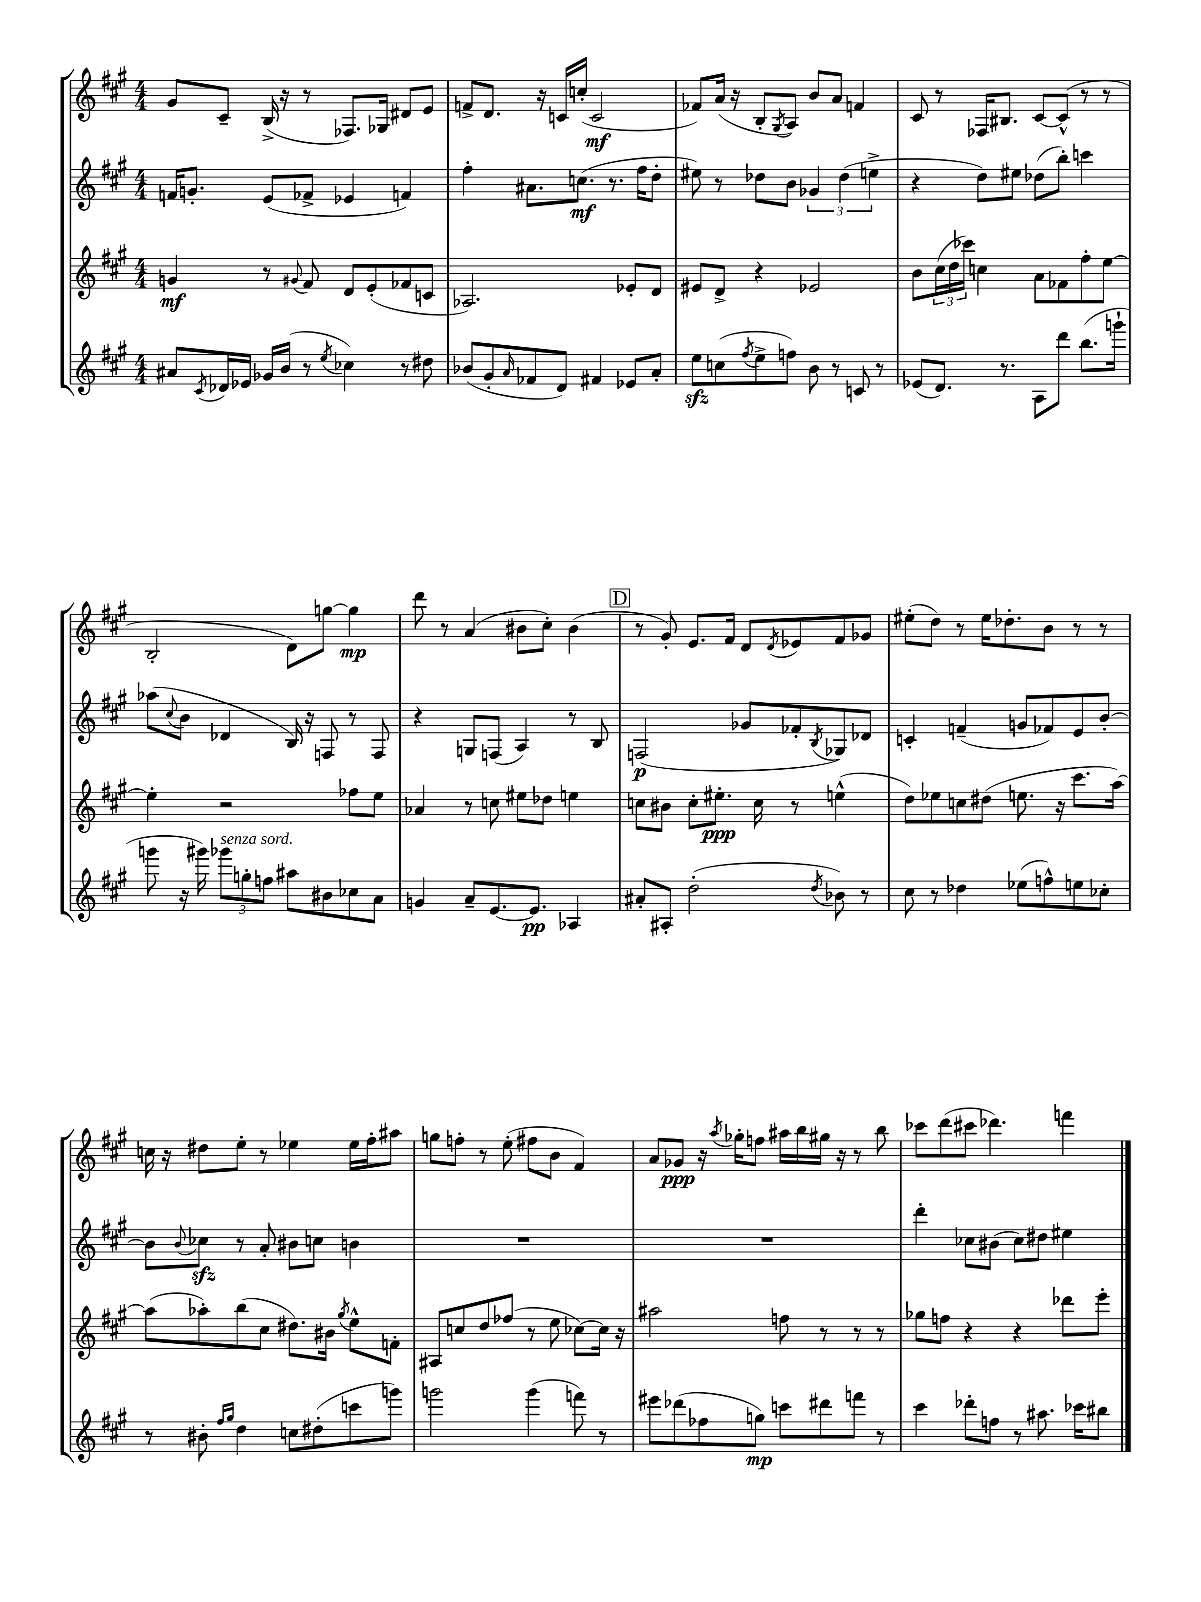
<<
\new StaffGroup <<
\new Staff = "s0" {
    \clef treble \key a \major \numericTimeSignature \time 4/4
    gis'8 cis'8-- b16->( r16 r8 fes8.) ges16 dis'8 e'8 |
    f'8-> d'8. r16 c'16 c''16-.( c'2\mf |
    fes'8) a'16( r16 b8-. \acciaccatura { gis8 } a8) b'8 a'8 f'4 |
    cis'8 r8 fes16 bis8. cis'8~ cis'8-^( r8 r8 |
    b2-. d'8) g''8~ g''4\mp |
    d'''8 r8 a'4( bis'8 cis''8-.) bis'4( |
    \mark \markup { \box "D" } r8 gis'8-.) e'8. fis'16 d'8 \acciaccatura { d'8 } ees'8 fis'8 ges'8 |
    eis''8-.( d''8) r8 eis''16 des''8.-. b'8 r8 r8 |
    c''16 r16 dis''8 e''8-. r8 ees''4 ees''16 fis''16-. ais''8 |
    g''8 f''8-. r8 e''8-.( fis''8 b'8 fis'4) |
    a'8 ges'8\ppp r16 \acciaccatura { a''8 } ges''16-. f''8 ais''16 b''16 gis''16 r16 r8 b''8 |
    ces'''8 d'''8( cis'''8 des'''4.) f'''4 \bar "|." |
}
\new Staff = "s1" {
    \clef treble \key a \major \numericTimeSignature \time 4/4
    f'16 g'8.-. e'8( fes'8-> ees'4 f'4) |
    fis''4-. ais'8. c''8.\mf( r8. fis''16 d''8-. |
    eis''8) r8 des''8 b'8 \tuplet 3/2 { ges'4 des''4( e''4-> } |
    r4 d''8) eis''8 des''8( b''8-.) c'''4 |
    aes''8( \appoggiatura { cis''8 } b'8 des'4 b16) r16 f8 r8 f8 |
    r4 g8 f8( a4) r8 b8 |
    \mark \markup { \box "D" } f2\p( ges'8 fes'8-. \acciaccatura { b8 } ges8) des'8 |
    c'4-. f'4--( g'8 fes'8) e'8 b'8~-. |
    b'8 \appoggiatura { b'8 } ces''8\sfz r8 a'8-. bis'8 c''8 b'4 |
    R1 |
    R1 |
    d'''4-. ces''8 bis'8( ces''8) dis''8 eis''4 \bar "|." |
}
\new Staff = "s2" {
    \clef treble \key a \major \numericTimeSignature \time 4/4
    g'4\mf r8 \appoggiatura { gis'8 } fis'8 d'8 e'8-.( fes'8 c'8 |
    aes2.) ees'8-. d'8 |
    eis'8 d'8-> r4 ees'2 |
    b'8 \tuplet 3/2 { cis''16( d''16 ces'''16) } c''4 a'8 fes'8 fis''8-. e''8~ |
    e''4-. r2 fes''8 e''8 |
    aes'4 r8 c''8 eis''8 des''8 e''4 |
    \mark \markup { \box "D" } c''8 bis'8 c''8-. eis''8.-.\ppp c''16 r8 e''4-^( |
    d''8) ees''8 c''8 dis''8( e''8. r16 cis'''8. a''16~) |
    a''8( aes''8-.) b''8( cis''8 dis''8.) bis'16 \acciaccatura { gis''8 } e''8-^ f'8-. |
    ais8 c''8 d''8 fes''8( r8 e''8 ces''8~) ces''16 r16 |
    ais''2 f''8 r8 r8 r8 |
    ges''8 f''8 r4 r4 des'''8 e'''8-. \bar "|." |
}
\new Staff = "s3" {
    \clef treble \key a \major \numericTimeSignature \time 4/4
    ais'8 \acciaccatura { cis'8 } des'16 ees'16 ges'16 b'16( r8 \acciaccatura { e''8 } ces''4) r8 dis''8 |
    bes'8( gis'8-. \grace { a'16 } fes'8 d'8) fis'4 ees'8 a'8-. |
    e''8\sfz c''8( \acciaccatura { fis''8 } e''8-> f''8) b'8 r8 c'8 r8 |
    ees'8( d'8.) r8. a8 d'''8 b''8.( g'''16-! |
    g'''8 r16 gis'''16) \tuplet 3/2 { ges'''8^\markup { \italic "senza sord." } g''8-. f''8 } ais''8 bis'8 ces''8 a'8 |
    g'4 a'8-- e'8.~ e'8.\pp aes4 |
    \mark \markup { \box "D" } ais'8-. ais8-. d''2-.( \acciaccatura { d''8 } bes'8) r8 |
    cis''8 r8 des''4 ees''8( f''8-^) e''8 ces''8-. |
    r8 bis'8-. \grace { fis''16 gis''16 } d''4 c''8 dis''8-.( c'''8 g'''8) |
    g'''2 g'''4( f'''8) r8 |
    eis'''8 des'''8( fes''8 g''8\mp) c'''8 dis'''8 f'''8 r8 |
    cis'''4 des'''8-. f''8 r8 ais''8. ces'''16 bis''8 \bar "|." |
}
>>
>>
\layout { \context { \Score \remove "Bar_number_engraver" } }
